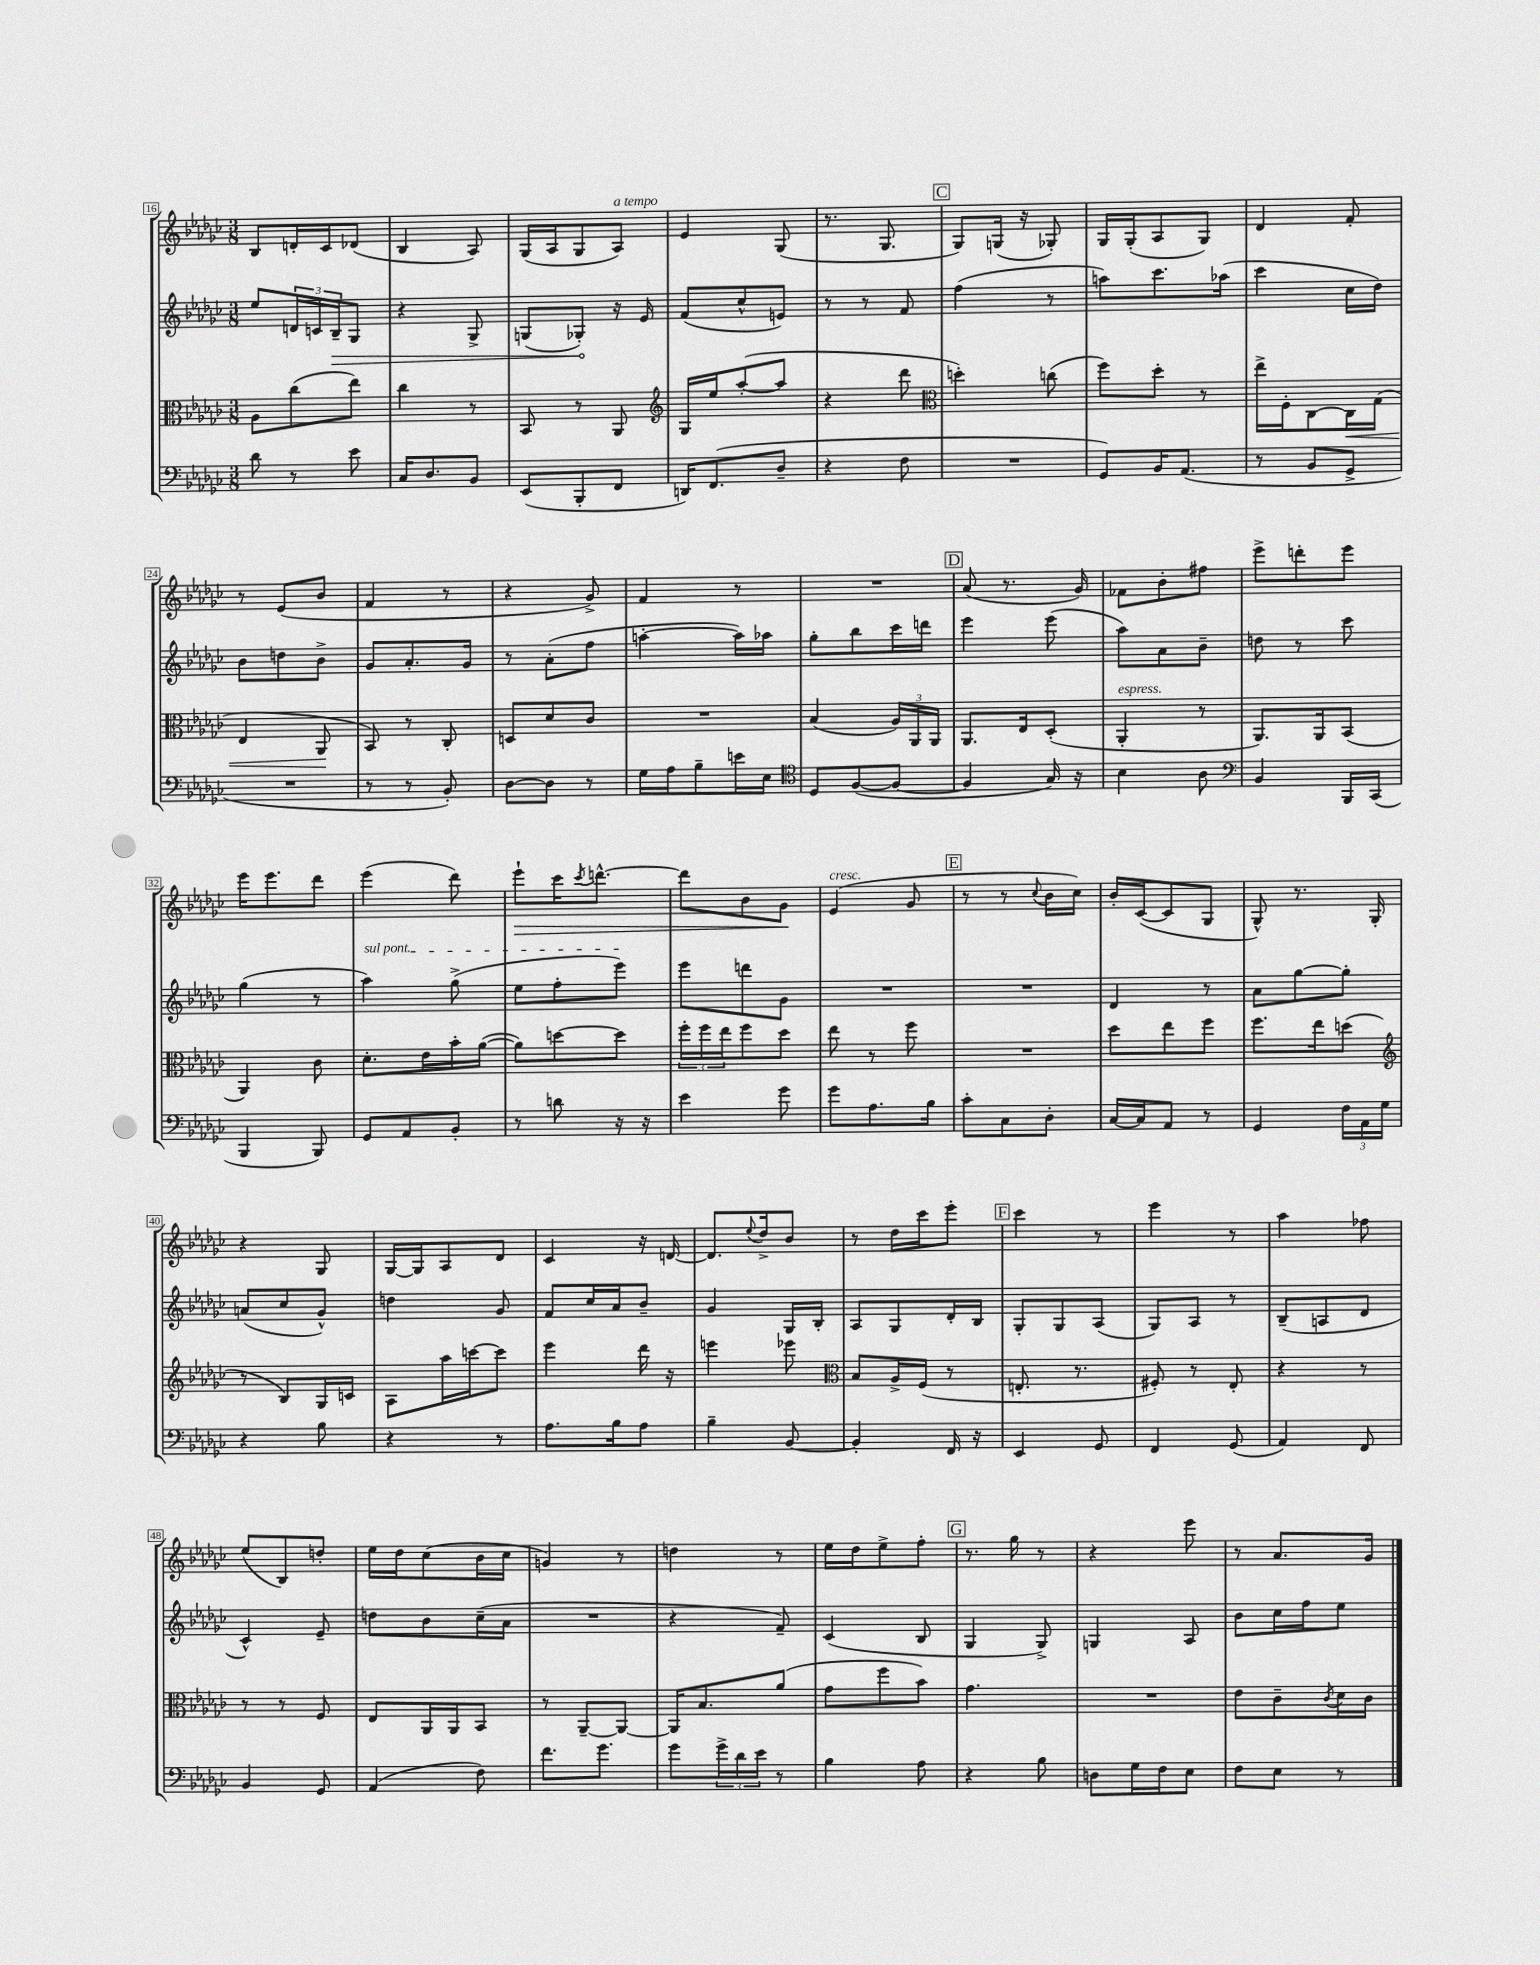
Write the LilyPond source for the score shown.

<<
\new StaffGroup <<
\new Staff = "s0" {
    \clef treble \key ges \major \numericTimeSignature \time 3/8
    bes8 d'16-. ces'16 des'8( |
    bes4 aes8) |
    ges16( aes16 ges8 aes8^\markup { \italic "a tempo" }) |
    ees'4 ges8( |
    r8. ges8. |
    \mark \markup { \box "C" } ges8) g16( r16 ges8-.) |
    ges16 ges16-.( aes8 ges8) |
    des'4 f'8-. |
    r8 ees'8( bes'8 |
    f'4 r8 |
    r4 ges'8->) |
    f'4 r8 |
    R4. |
    \mark \markup { \box "D" } aes'8( r8. ges'16) |
    fes'8 bes'8-. fis''8 |
    ees'''8-> d'''8-. ees'''8 |
    ees'''16 ees'''8. des'''8 |
    ees'''4( des'''8) |
    ees'''8-!\> ces'''16 \acciaccatura { ces'''8 } d'''8.~-^ |
    d'''8 bes'8 ges'8\! |
    ees'4^\markup { \italic "cresc." }( ges'8 |
    \mark \markup { \box "E" } r8 r8 \appoggiatura { ces''8 } bes'16 ces''16) |
    bes'16-. ces'16~( ces'8 ges8 |
    ges8-^) r8. ges16-. |
    r4 ges8 |
    ges16~ ges16 aes8 des'8 |
    ces'4 r16 d'16~ |
    d'8. \appoggiatura { ees''8 } des''16-> bes'8 |
    r8 des''16 ces'''16 ees'''8-. |
    \mark \markup { \box "F" } ces'''4 r8 |
    ees'''4 r8 |
    aes''4 fes''8 |
    ees''8( bes8) d''8-. |
    ees''16 des''16 ces''8( bes'16 ces''16 |
    g'4) r8 |
    d''4 r8 |
    ees''16 des''16 ees''8-> f''8-. |
    \mark \markup { \box "G" } r8. ges''16 r8 |
    r4 ees'''8 |
    r8 aes'8. ges'16 \bar "|." |
}
\new Staff = "s1" {
    \clef treble \key ges \major \numericTimeSignature \time 3/8
    ees''8 \tuplet 3/2 { d'16 c'16 \once \override Hairpin.circled-tip = ##t bes16--\> } ges8 |
    r4 ges8-> |
    g8( ges8-.\!) r16 ees'16 |
    f'8( ces''8-^ e'8) |
    r8 r8 f'8 |
    \mark \markup { \box "C" } f''4( r8 |
    a''8) ces'''8. aes''16( |
    ces'''4 ces''16 des''16) |
    bes'8 d''8 bes'8-> |
    ges'8 aes'8.-. ges'16 |
    r8 aes'8-.( f''8 |
    a''4~-. a''16) aes''16 |
    ges''8-. bes''8 ces'''16 d'''16 |
    \mark \markup { \box "D" } ees'''4 ees'''8( |
    aes''8) aes'8 bes'8-- |
    d''8 r8 ces'''8 |
    ges''4( r8 |
    \once \override TextSpanner.bound-details.left.text = \markup { \italic "sul pont." } aes''4\startTextSpan) ges''8->( |
    ees''8 f''8-. ees'''8\stopTextSpan) |
    ees'''8 d'''8 ges'8 |
    R4. |
    \mark \markup { \box "E" } R4. |
    des'4 r8 |
    aes'8 ges''8~ ges''8-. |
    a'8( ces''8 ges'8-^) |
    d''4 ges'8 |
    f'8 ces''16 aes'16 bes'8-- |
    ges'4 ges16 bes16-. |
    aes8 ges8 des'16-. bes16 |
    \mark \markup { \box "F" } ges8-. ges8 aes8( |
    ges8) aes8 r8 |
    bes8--( a8 des'8 |
    ces'4-^) ees'8-- |
    d''8 bes'8 ces''16--( aes'16 |
    R4. |
    r4 f'8--) |
    ces'4( bes8 |
    \mark \markup { \box "G" } ges4 ges8->) |
    g4 aes8 |
    bes'8 ces''16 f''16 ees''8 \bar "|." |
}
\new Staff = "s2" {
    \clef alto \key ges \major \numericTimeSignature \time 3/8
    aes8 ces''8( ees''8) |
    ces''4 r8 |
    bes,8 r8 aes,8 |
    \clef treble ges16 ees''16 aes''8~-.( aes''8 |
    r4 des'''8 |
    \mark \markup { \box "C" } \clef alto d''4-.) c''8( |
    f''8) des''8-. r8 |
    ees''16-> f16-. ces8~ ces16\< ges16( |
    ees4 aes,8\! |
    bes,8) r8 ces8-. |
    d8 des'8 ces'8 |
    R4. |
    bes4( \tuplet 3/2 { aes16) aes,16 aes,16 } |
    \mark \markup { \box "D" } aes,8. ees16 des8-.( |
    aes,4-.^\markup { \italic "espress." } r8 |
    aes,8.) aes,16 bes,8( |
    aes,4) ces'8 |
    des'8.-. ees'16 bes'16-. aes'16~( |
    aes'8) d''8~ d''8 |
    \tuplet 3/2 { f''16-. f''16 ees''16 } f''8 des''8 |
    ees''8 r8 f''8 |
    \mark \markup { \box "E" } R4. |
    des''8 ees''8 f''8 |
    f''8. ees''16 d''8( |
    \clef treble r8 bes8) ges16 c'16 |
    aes8 aes''16 c'''16~ c'''8 |
    ees'''4 des'''16 r16 |
    e'''4 ees'''8 |
    \clef alto bes8 aes16-> f16( r8 |
    \mark \markup { \box "F" } e8.-. r8. |
    fis8-.) r8 ees8-. |
    r4 r8 |
    r8 r8 f8 |
    ees8 aes,16 aes,16 bes,8 |
    r8 aes,8~-- aes,8~ |
    aes,16 bes8. aes'8( |
    ges'8 f''8 bes'8) |
    \mark \markup { \box "G" } ges'4. |
    R4. |
    ees'8 ces'8-- \acciaccatura { ces'8 } des'16 ces'16 \bar "|." |
}
\new Staff = "s3" {
    \clef bass \key ges \major \numericTimeSignature \time 3/8
    des'8 r8 ees'8 |
    ces16 des8. bes,8 |
    ees,8( bes,,8-. f,8 |
    d,16) f,8.( des8-- |
    r4 f8 |
    \mark \markup { \box "C" } R4. |
    ges,8) bes,16 aes,8.( |
    r8 bes,8 ges,8-> |
    R4. |
    r8 r8 bes,8-.) |
    des8~ des8 r8 |
    ges16 aes16 bes8-- e'16 ees16 |
    \clef tenor des8 f8~( f8~ |
    \mark \markup { \box "D" } f4 ges16) r16 |
    bes4 aes8 |
    \clef bass bes,4 bes,,16 ces,16( |
    bes,,4 bes,,8) |
    ges,8 aes,8 bes,8-. |
    r8 d'8 r16 r16 |
    ees'4 ges'8 |
    ges'8 aes8. bes16 |
    \mark \markup { \box "E" } ces'8-. ces8 des8-. |
    ces16~ ces16 aes,8 r8 |
    ges,4 \tuplet 3/2 { f16 aes,16 ges16 } |
    r4 bes8 |
    r4 r8 |
    aes8. bes16 aes8 |
    bes4-- bes,8~ |
    bes,4-. f,16 r16 |
    \mark \markup { \box "F" } ees,4 ges,8 |
    f,4 ges,8( |
    aes,4) f,8 |
    bes,4 ges,8 |
    aes,4( f8) |
    f'8. ges'8. |
    ges'8 \tuplet 3/2 { ges'16-> des'16 ees'16 } r8 |
    bes4 aes8 |
    \mark \markup { \box "G" } r4 bes8 |
    d8 ges16 f16 ees8 |
    f8 ees8 r8 \bar "|." |
}
>>
>>
\layout { \context { \Score currentBarNumber = #16 \override BarNumber.stencil = #(make-stencil-boxer 0.1 0.3 ly:text-interface::print) } }
